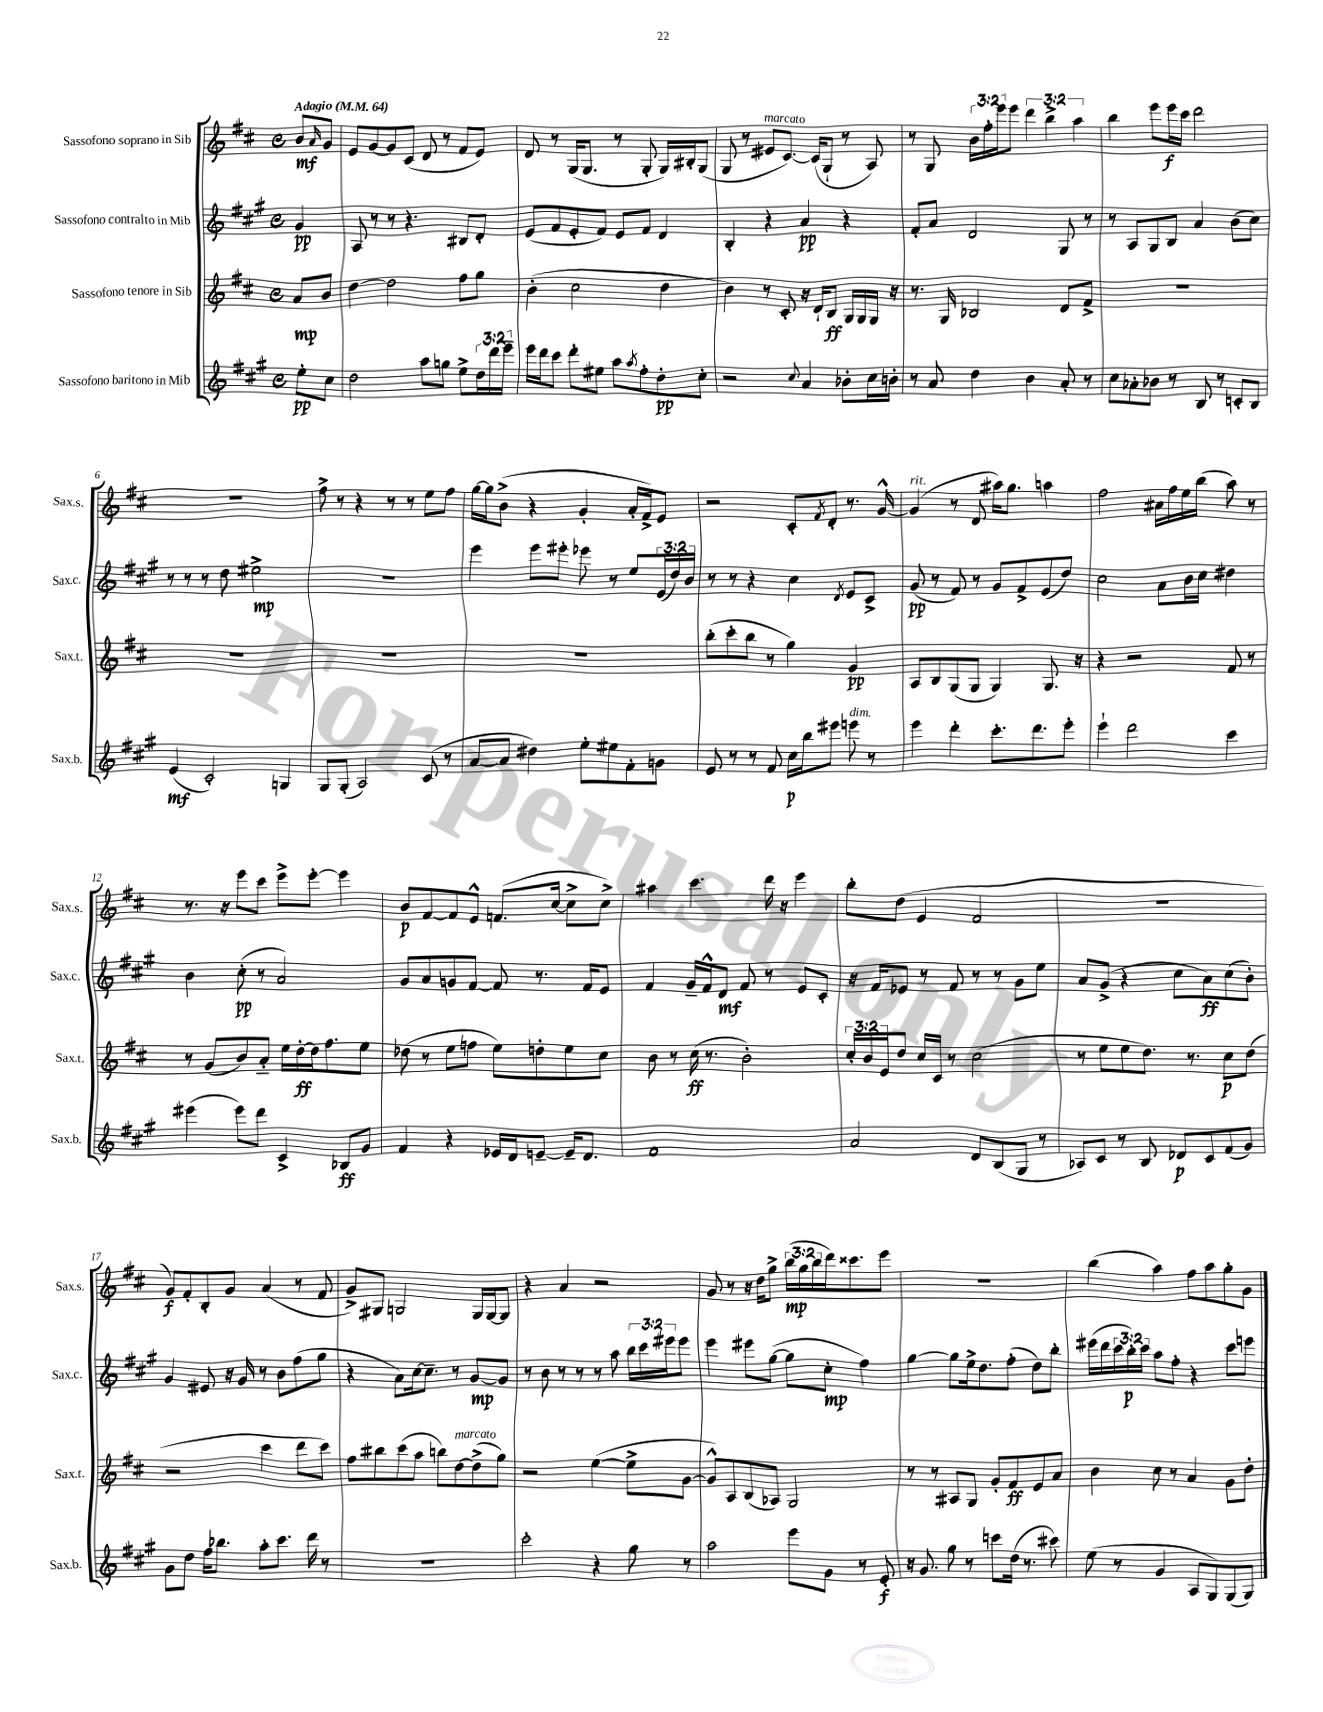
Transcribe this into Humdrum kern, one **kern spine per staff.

**kern	**kern	**kern	**kern
*staff4	*staff3	*staff2	*staff1
*clefG2	*clefG2	*clefG2	*clefG2
*k[f#c#g#]	*k[f#c#]	*k[f#c#g#]	*k[f#c#]
*M4/4	*M4/4	*M4/4	*M4/4
*met(c)	*met(c)	*met(c)	*met(c)
*MM64	*MM64	*MM64	*MM64
8ee'\L	8a/L	4g#/	8b/L
.	.	.	16qqa/
8cc#\J	8b/J	.	8g/J
=	=	=	=
2dd\	[4dd\	8A/	8e/L
.	.	8r	[8g/
.	2dd\]	8r	8g/]
.	.	4.r	(8c#/J
8aa\L	.	.	8d/
8gg\J	.	.	8r
8ee^\L	8ff#\L	8B#/L	8f#/L
24dd\L	8gg\J	8d'/J	8e/J)
24ddd\	.	.	.
24eee~\JJ	.	.	.
=	=	=	=
16eee\LL	(4b'\	(8e/L	8d/
16ddd\J	.	.	.
8ccc#\J	.	8f#/	8r
8ddd'\L	2cc#\	8e'/	(16G/LK
.	.	.	8.G/J
8ee#\J	.	8f#/J)	.
8aa\L	.	8e/L	8r
8qaa/	.	.	.
8ff#'\	.	8f#/J	8G'/
8dd'\	4dd\	4d/	16G/LL)
.	.	.	16B#'/J
8cc#'\J	.	.	(8G/J
=	=	=	=
2r	4b\)	4B'/	8G/
.	.	.	8r
.	8r	4r	8e#/L
.	8c#'/	.	[8.c#/J)
8qqcc#/	.	.	.
4a/	16r	4a/	.
.	16d`/LK	.	(16c#/]LK
.	8B/J	.	8G`/J
8b-'\L	16G/LL	4r	8r
.	16G/	.	.
16cc#\L	16G/JJ	.	8A/)
16b'\JJ	16r	.	.
=	=	=	=
8r	8.r	8f#'/L	8r
8a/	.	8a/J	8G/
.	16G/	.	.
4dd\	2B-/	2d/	24b\LL
.	.	.	24ff#'\
.	.	.	24eee\J
.	.	.	8eee\J
4b\	.	.	6ddd\
.	.	.	6bb^\
8a'/	8d/L	8G#/	.
.	.	.	6aa\
8r	8f#^/J	8r	.
=	=	=	=
8cc#\L	1r	8r	4bb\
8a-'\	.	8A/L	.
8b-\J	.	8G#/	8eee\L
8r	.	8B/J	16eee\L
.	.	.	16ccc#\JJ
8B/	.	4a/	2ddd\
8r	.	.	.
8c'/L	.	(8b\L	.
8B/J	.	8cc#\J)	.
=	=	=	=
(4e/	1r	8r	1r
.	.	8r	.
2c#'/)	.	8r	.
.	.	8dd\	.
.	.	2ee#^\	.
4G/	.	.	.
=	=	=	=
8G#/L	1r	1r	8ff#^\
(8G#'/J	.	.	8r
2A/)	.	.	4r
.	.	.	8r
.	.	.	8r
(8c#/	.	.	8ee\L
8r	.	.	8ff#\J
=	=	=	=
[8a/L	1r	4eee\	[16gg\LL
.	.	.	16gg\]J
8a/]J	.	.	(8b^\J
4dd#\)	.	8eee\L	4r
.	.	8eee#'\J	.
8ee'\L	.	8eee-\	4g'/
8ee#\	.	8r	.
8f#'\	.	8ee/L	16a'/LL
.	.	.	16f#^/J)
8g\J	.	(24e/L	8e/J
.	.	24dd/)	.
.	.	24b/JJ	.
=	=	=	=
8e/	(8bb'\L	8r	2r
8r	8ccc#'\	8r	.
8r	8bb\J	4r	.
8f#/	8r	.	.
16cc#\LL	4gg\)	4cc#\	8c#'/L
16bb\J	.	.	.
.	.	.	8qf#/
8eee#\J	.	.	8d'/J
.	.	8qd/	.
8eee\	4g/	8e/L	8.r
8r	.	8c#^/J	.
.	.	.	[16g^^/
=	=	=	=
4eee\	8A/L	(8g#/	(4g/]
.	8B/	8r	.
4ddd'\	(8G/	8f#/)	8r
.	8G/J	8r	8d/
8.ccc#'\L	4G/)	8g#/L	16aa#\LK)
.	.	.	8.gg\J
.	.	8f#^/	.
8.ddd\	.	.	.
.	8.G/	(8e/	4aa\
8eee'\J	.	8dd/J)	.
.	16r	.	.
=	=	=	=
4eee`\	4r	2cc#\	2ff#\
2ddd\	2r	.	.
.	.	8a\L	16a#\LL
.	.	.	16ff#\
.	.	16b\L	16ee\
.	.	16cc#\JJ	(16bb\JJ
4ccc#\	8f#/	4dd#\	8aa\)
.	8r	.	8r
=	=	=	=
(4eee#\	8r	4b\	8.r
.	(8g/L	.	.
.	.	.	16r
8eee#\L)	8b/)	(8cc#'\	8eee\L
8ddd\J	8a'~/J	8r	8ccc#\J
4c#^/	16ee\LL	2a/)	8eee^\L
.	[16dd'\	.	.
.	16dd\]J	.	[8eee'\J
.	8.ff#\	.	.
8B-/L	.	.	4eee\]
8g#/J	8ee\J	.	.
=	=	=	=
4f#/	(8dd-\	8g#/L	8b/L
.	8r	8a/	[8f#/
4r	8ee\L	8g/	8f#/]
.	8ff\J	[8f#/J	8e^^/J
16e-/LL	8ee\L)	8f#/]	(8.f/L
16d/J	.	.	.
[8e~/J	8dd'\	8.r	.
.	.	.	[16cc#/Jk
16e~/]LK	8ee\	.	8cc#^\]L
8.d/J	.	16f#/LK	.
.	8cc#\J	8e/J	8cc#^\J)
=	=	=	=
1f#	8b\	4f#/	4aa#\
.	8r	.	.
.	(16cc#\	16g#~/LL	4.ccc#\
.	8.r	16f#^^/J	.
.	.	8d/J	.
.	2b'\)	8f#/	.
.	.	8r	16ddd\
.	.	.	16r
.	.	8e/L	4eee\
.	.	8c#'/J	.
=	=	=	=
2a/	24cc#'/LL	16r	8bb'\L
.	24b/	.	.
.	.	16f#/LK	.
.	24e/J	.	.
.	8dd/J	8e-/J	(8dd\J
.	16cc#/LL	8r	4e/
.	16c#/JJ	.	.
.	8r	8f#/	.
8d/L	(2cc#\	8r	2f#/
(8B/	.	8r	.
8G#/J	.	8g#\L	.
8r	.	8ee\J	.
=	=	=	=
8A-/L)	8r	8a/L	1r
8c#/J	8ee\L	(8g#^/J	.
8r	8ee\	4r	.
8B/	8.dd\J)	.	.
8d-/L	.	8cc#\L	.
.	8.r	.	.
8c#/	.	8a\)	.
(8f#/	8cc#\L	(8cc#\	.
8g#/J)	(8dd\J	8b'\J)	.
=	=	=	=
8g#\L	2r	4g#/	8g/L)
8dd\J	.	.	8f#'/
16ff#\LK	.	8e#/	8B'/
8.bb-\J	.	.	.
.	.	16r	8g/J
.	.	16g#/	.
8aa'\L	4ccc#\	8r	(4a/
8.ccc#\J	.	8b\L	.
.	8ddd\L	(8ff#\	8r
16ddd\	.	.	.
8r	8ccc#\J)	8gg#\J	8f#/
=	=	=	=
1r	8ff#\L	4r	8g^/L)
.	8bb#\	.	8G#/J
.	(8ccc#\	8a\L)	2G/
.	8aa\J	[16cc#\k	.
.	.	8.cc#~\]J	.
.	8bb\L)	.	.
.	[8dd\	8r	.
.	(8dd^\]	[8g#/L	16G/LL
.	.	.	[16G/J
.	8gg\J)	8g#/]J	8G/]J
=	=	=	=
2ccc#'\	2r	8r	4r
.	.	8b\	.
.	.	8r	4a/
.	.	8r	.
4r	([4ee\	8r	2r
.	.	8aa\	.
8gg#\	8ee^\]L	24bb\LL	.
.	.	24ccc#\	.
.	.	24eee#\J	.
8r	[8g\J	8eee#\J	.
=	=	=	=
2aa\	8g^^/]L)	4eee\	8g/
.	8A/	.	8r
.	(8B/	8eee#\L	16r
.	.	.	16dd\LK
.	8A-/J)	([8gg#\J	8gg^\J
8eee\L	2G/	8gg#\]L	(24bb\LL
.	.	.	24gg\
.	.	.	24bb\
8g#\J	.	8cc#'\J	16ddd\J)
.	.	.	8.ccc##\
8r	.	4ff#\)	.
8e'/	.	.	8eee\J
=	=	=	=
16r	8r	[4gg#\	1r
8.g#/	.	.	.
.	8r	.	.
8gg#\	8A#/L	8gg#\]L	.
8r	8G/J	16ee^\k	.
.	.	8.dd\	.
8ccc\L	8g'/L	.	.
(16dd\Jk	8f#/	(8ff#'\J	.
8.r	.	.	.
.	8e/	8dd\L)	.
8ccc#\)	8a/J	8bb'\J	.
=	=	=	=
(8ee\	4b\	(16eee#\LL	(4bb\
.	.	16ddd\	.
8r	.	24ccc#\	.
.	.	24bb'\)	.
.	.	24ccc#\JJ	.
4g#/	8cc#\	8aa\L	4aa\)
.	8r	8ff#'\J	.
8A/L	4a/	4r	8ff#\L
8G#/)	.	.	8aa\
(8G#/	8g\L	8ccc#\L	8gg'\
8G#/J)	8dd'\J	8eee\J	8g\J
==	==	==	==
*-	*-	*-	*-
